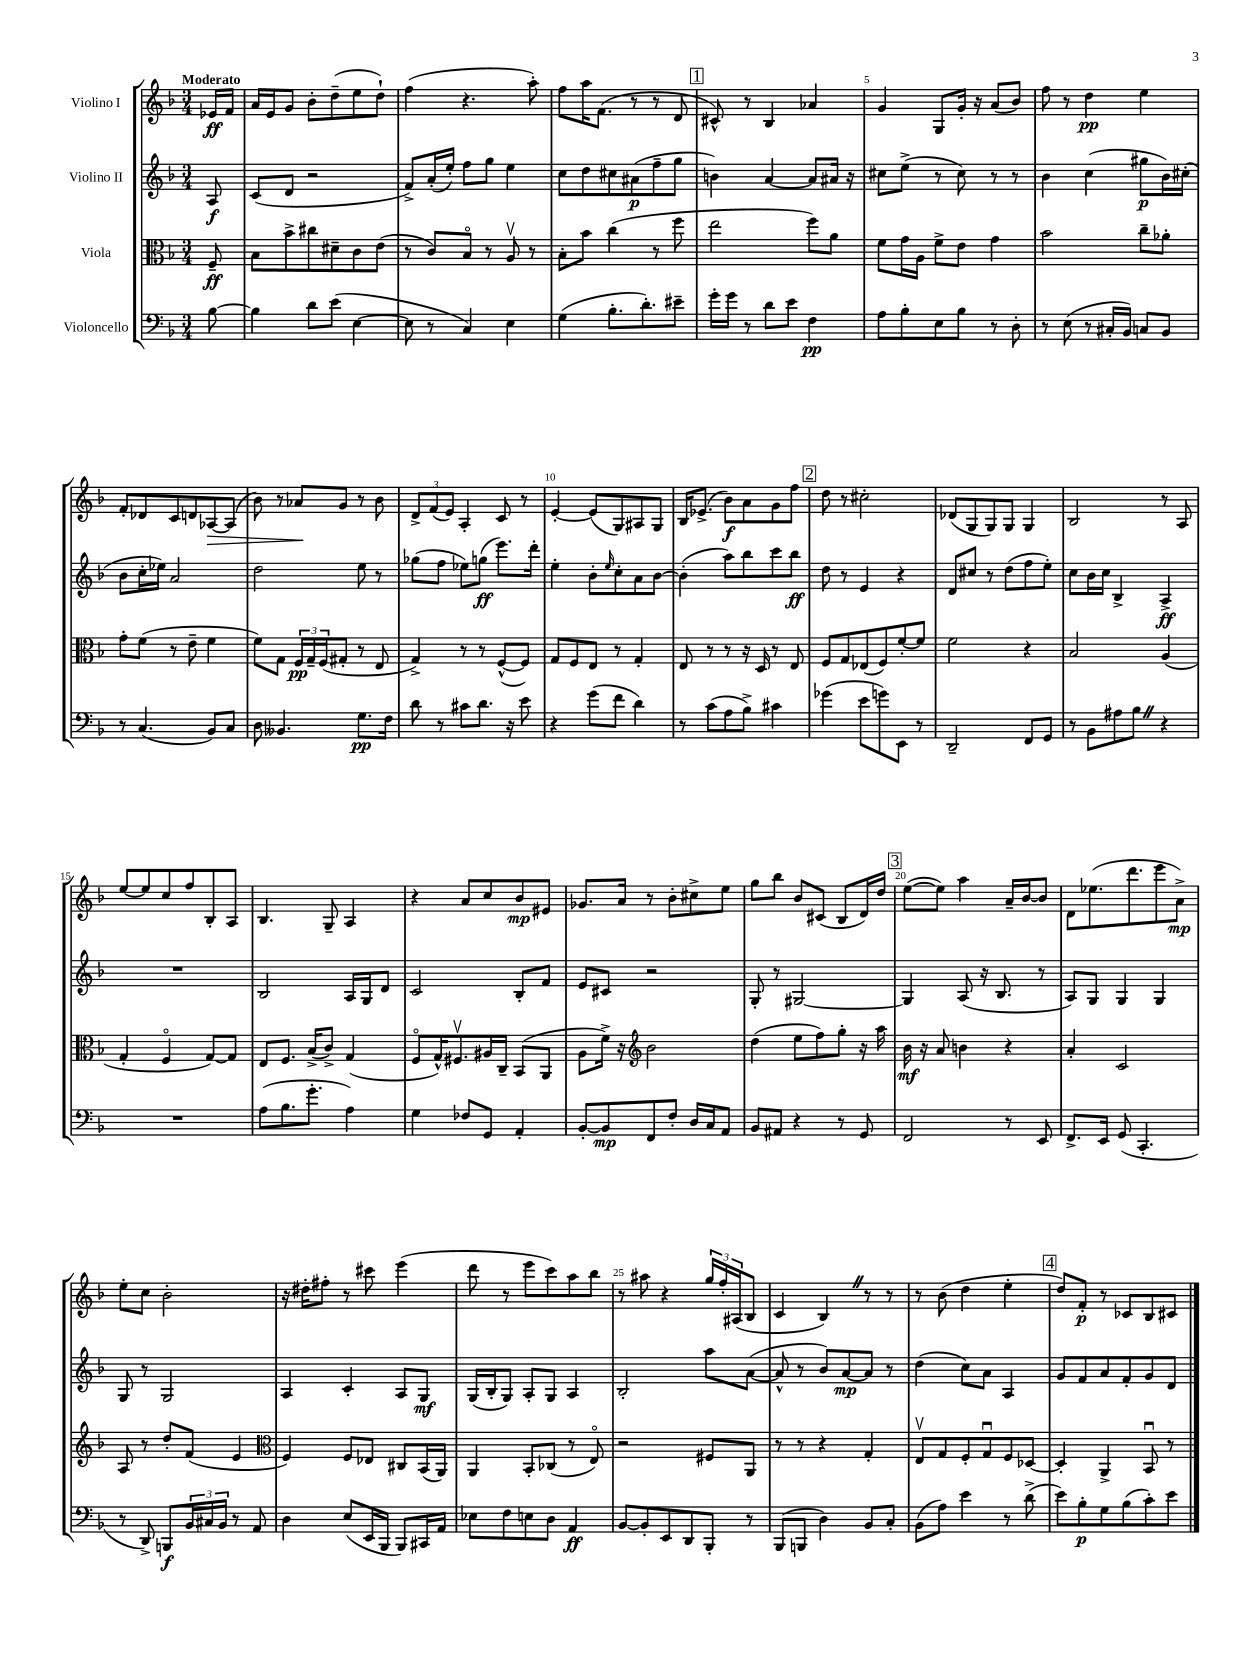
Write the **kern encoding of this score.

**kern	**kern	**kern	**kern
*staff4	*staff3	*staff2	*staff1
*clefF4	*clefC3	*clefG2	*clefG2
*k[b-]	*k[b-]	*k[b-]	*k[b-]
*M3/4	*M3/4	*M3/4	*M3/4
[8B-\	8F~/	8A/	16e-/LL
.	.	.	16f/JJ
=	=	=	=
4B-\]	8B-\L	(8c/L	16a/LL
.	.	.	16e/J
.	8b-^\	8d/J	8g/J
8d\L	8cc#\	2r	8b-'\L
(8e\J	8d#~\	.	(8dd~\
[4E\	8c\	.	8ee\
.	(8e\J	.	8dd`\J)
=	=	=	=
8E\]	8r	8f^/L)	(4ff\
8r	8c/L)	(16a'/L	.
.	.	16ee'/JJ)	.
4C/)	8B-o/J	8ff\L	4.r
.	8r	8gg\J	.
4E\	8Av/	4ee\	.
.	8r	.	8aa'\)
=	=	=	=
(4G\	8B-'\L	8cc\L	8ff\L
.	8b-\J	8dd\	16aa\K
.	.	.	(8.f\J
8.B-'\L	(4cc\	8cc#\	.
.	.	(8a#\	8r
8.d'\)	.	.	.
.	8r	8ff~\	8r
8e#~\J	8ff\	8gg\J	8d/
=	=	=	=
16g'\LL	2ee\	4b\)	8c#^^/)
16g\JJ	.	.	.
8r	.	.	8r
8d\L	.	[4a/	4B-/
8e\J	.	.	.
4F\	8ff\L)	8a/]L	4a-/
.	8a\J	16a#/Jk	.
.	.	16r	.
=	=	=	=
8A\L	8f\L	8cc#\L	4g/
8B-'\	16g\L	(8ee^\J	.
.	16A\JJ	.	.
8E\	8f^\L	8r	8G/L
8B-\J	8e\J	8cc#\)	16g'/Jk
.	.	.	16r
8r	4g\	8r	(8a/L
8D'\	.	8r	8b-/J)
=	=	=	=
8r	2b-\	4b-\	8ff\
(8E\	.	.	8r
8r	.	(4cc\	4dd\
16C#'/LL	.	.	.
16BB-/JJ)	.	.	.
8C/L	8cc~\L	8gg#\L	4ee\
8BB-/J	8a-'\J	16b-\L)	.
.	.	(16cc#'\JJ	.
=	=	=	=
8r	8g'\L	8b-\L	8f'/L
(4.C/	(8f\J	16cc'\L	8d-/
.	.	16ee-\JJ)	.
.	8r	2a/	8c/
.	8e~\	.	8d/
8BB-/L)	4f\	.	[8A-/
8C/J	.	.	(8A-/]J
=	=	=	=
8D\	8f\L)	2dd\	8b-\)
4.BB--/	8G\J	.	8r
.	24F/LL	.	8a-/L
.	24G~/	.	.
.	(24F/J	.	.
.	8G#'/J	.	8g/J
8.G\L	8r	8ee\	8r
.	8E/	8r	8b-\
16F\Jk	.	.	.
=	=	=	=
8d\	4G^/)	(8gg-\L	12d^/L
.	.	.	(12f/
8r	.	8ff\J	.
.	.	.	12e/J)
8c#\L	8r	8ee-\L)	4A'/
8.d\J	8r	(8gg\J	.
.	([8F^^/L	8.eee\L)	8c/
16r	.	.	.
8e\	8F/]J)	.	8r
.	.	16ddd'\Jk	.
=	=	=	=
4r	8G/L	4ee'\	[4e'/
.	8F/	.	.
(8g\L	8E/J	8b-'\L	(8e/]L
.	.	16qqee/	.
8f\J	8r	8cc'\	8G/)
4d\)	4G'/	8a\	8A#/
.	.	[8b-\J	8G/J
=	=	=	=
8r	8E/	(4b-'\]	16B-/LK
.	.	.	(8.e-^/J
(8c\L	8r	.	.
8A\	8r	8aa\L)	8b-\L)
8B-^\J)	16r	8bb-\	8a\
.	16D/	.	.
4c#\	8r	8ccc\	8g\
.	8E/	8bb-\J	8ff\J
=	=	=	=
(4g-\	8F/L	8dd\	8dd\
.	8G/	8r	8r
8e\L	(8E-/	4e/	2cc#'\
8g\)	8F/)	.	.
8EE\J	[8f'/	4r	.
8r	8f/]J	.	.
=	=	=	=
2DD~/	2f\	8d/L	(8d-/L
.	.	8cc#/J	8G/
.	.	8r	8G/)
.	.	(8dd\L	8G/J
8FF/L	4r	8ff\	4G/
8GG/J	.	8ee'\J)	.
=	=	=	=
8r	2B-/	8cc\L	2B-/
8BB-\L	.	16b-\L	.
.	.	16cc\JJ	.
8A#\	.	4B-^/	.
8B-\J	.	.	.
4r	(4A/	4A^/	8r
.	.	.	8A/
=	=	=	=
2.r	4G'/	2.r	[8ee/L
.	.	.	8ee/]
.	4Fo/	.	8cc/
.	.	.	8ff/
.	[8G/L)	.	8B-'/
.	8G/]J	.	8A/J
=	=	=	=
(8A\L	8E/L	2B-/	4.B-/
8.B-\	8.F/J	.	.
8.g'\J	(16B-^/LK	.	.
.	8c^/J)	.	8G~/
4A\)	(4G/	16A/LL	4A/
.	.	16G/J	.
.	.	8d/J	.
=	=	=	=
4G\	8Fo/L	2c/	4r
.	16G^^/K)	.	.
.	8.F#v/	.	.
8F-/L	.	.	8a/L
8GG/J	16A#/L	.	8cc/
.	16C~/JJ	.	.
4AA'/	(8BB-/L	8B-'/L	8b-/
.	8AA/J	8f/J	8e#/J
=	=	=	=
[8BB-'/L	8A\L	8e/L	8.g-/L
8BB-/]	16f^\Jk)	8c#/J	.
.	16r	.	16a/Jk
*	*clefG2	*	*
8FF/	2b-\	2r	8r
8F'/J	.	.	8b-'\L
16D/LL	.	.	8cc#^\
16C/J	.	.	.
8AA/J	.	.	8ee\J
=	=	=	=
8BB-/L	(4dd\	8G'/	8gg\L
8AA#/J	.	8r	8bb-\J
4r	8ee\L	[2G#/	8b-/L
.	8ff\)	.	(8c#/J
8r	8gg'\J	.	8B-/L
8GG/	16r	.	16d/L)
.	16aa\	.	16dd/JJ
=	=	=	=
2FF/	16b-\	4G#/]	([8ee\L
.	16r	.	.
.	8a/	.	8ee\]J)
.	4b\	(8A/	4aa\
.	.	16r	.
.	.	8.B-/	.
8r	4r	.	16a~/LL
.	.	.	[16b-/J
8EE/	.	8r	8b-/]J
=	=	=	=
8.FF^/L	4a'/	8A/L)	8d\L
.	.	8G/J	(8.ee-\
16EE/Jk	.	.	.
(8GG/	2c/	4G/	.
.	.	.	8.ddd\
4.CC'/	.	.	.
.	.	4G/	8eee\
.	.	.	8a^\J)
=	=	=	=
8r	8A/	8G/	8ee'\L
8DD^/)	8r	8r	8cc\J
8BBB/L	8dd'/L	2G/	2b-'\
24BB-/L	(8f/J	.	.
24C#/	.	.	.
24BB-/JJ	.	.	.
8r	4e/	.	.
8AA/	.	.	.
=	=	=	=
*	*clefC3	*	*
4D\	4F/)	4A/	16r
.	.	.	16dd#'\LK
.	.	.	8ff#'\J
(8E/L	8F/L	4c'/	8r
16EE/L	8E-/J	.	8ccc#\
16BBB-/JJ	.	.	.
8BBB-/L)	8C#/L	8A/L	(4eee\
16CC#/L	(16BB-/L	8G/J	.
16AA/JJ	16AA/JJ)	.	.
=	=	=	=
8E-\L	4AA/	(16G/LL	8ddd\
.	.	16B-'/J	.
8F\	.	8G/J)	8r
8E\	8BB-'/L	8A'/L	8eee\L
8D\J	(8C-/J	8G/J	8ccc\)
4AA/	8r	4A/	8aa\
.	8Eo/)	.	8bb-\J
=	=	=	=
[8BB-/L	2r	2B-'/	8r
8BB-'/]	.	.	8aa#\
8EE/	.	.	4r
8DD/	.	.	.
8BBB-'/J	8F#/L	8aa\L	24gg/LL
.	.	.	24ff'/
.	.	.	(24A#/J
8r	8AA/J	([8a\J	8B-/J
=	=	=	=
(8BBB-/L	8r	8a^^/]	4c/
8BBB/J	8r	8r	.
4D\)	4r	8b-/L)	4B-/)
.	.	[8a/	.
8BB-/L	4G'/	8a/]J	8r
8C'/J	.	8r	8r
=	=	=	=
(8BB-\L	8Ev/L	(4dd\	8r
8A\J)	8G/	.	(8b-\
4e\	8F'/	8cc\L)	4dd\
.	8Gu/	8a\J	.
8r	8F/	4A/	4ee'\
(8d^\	[8D-/J	.	.
=	=	=	=
8e\L)	4D-'/]	8g/L	8dd/L)
8B-'\	.	8f/	8f'/J
8G\	4AA^/	8a/	8r
(8B-\	.	8f'/	8c-/L
8c'\)	8BB-u/	8g/	8B-/
8e\J	8r	8d/J	8c#/J
==	==	==	==
*-	*-	*-	*-
